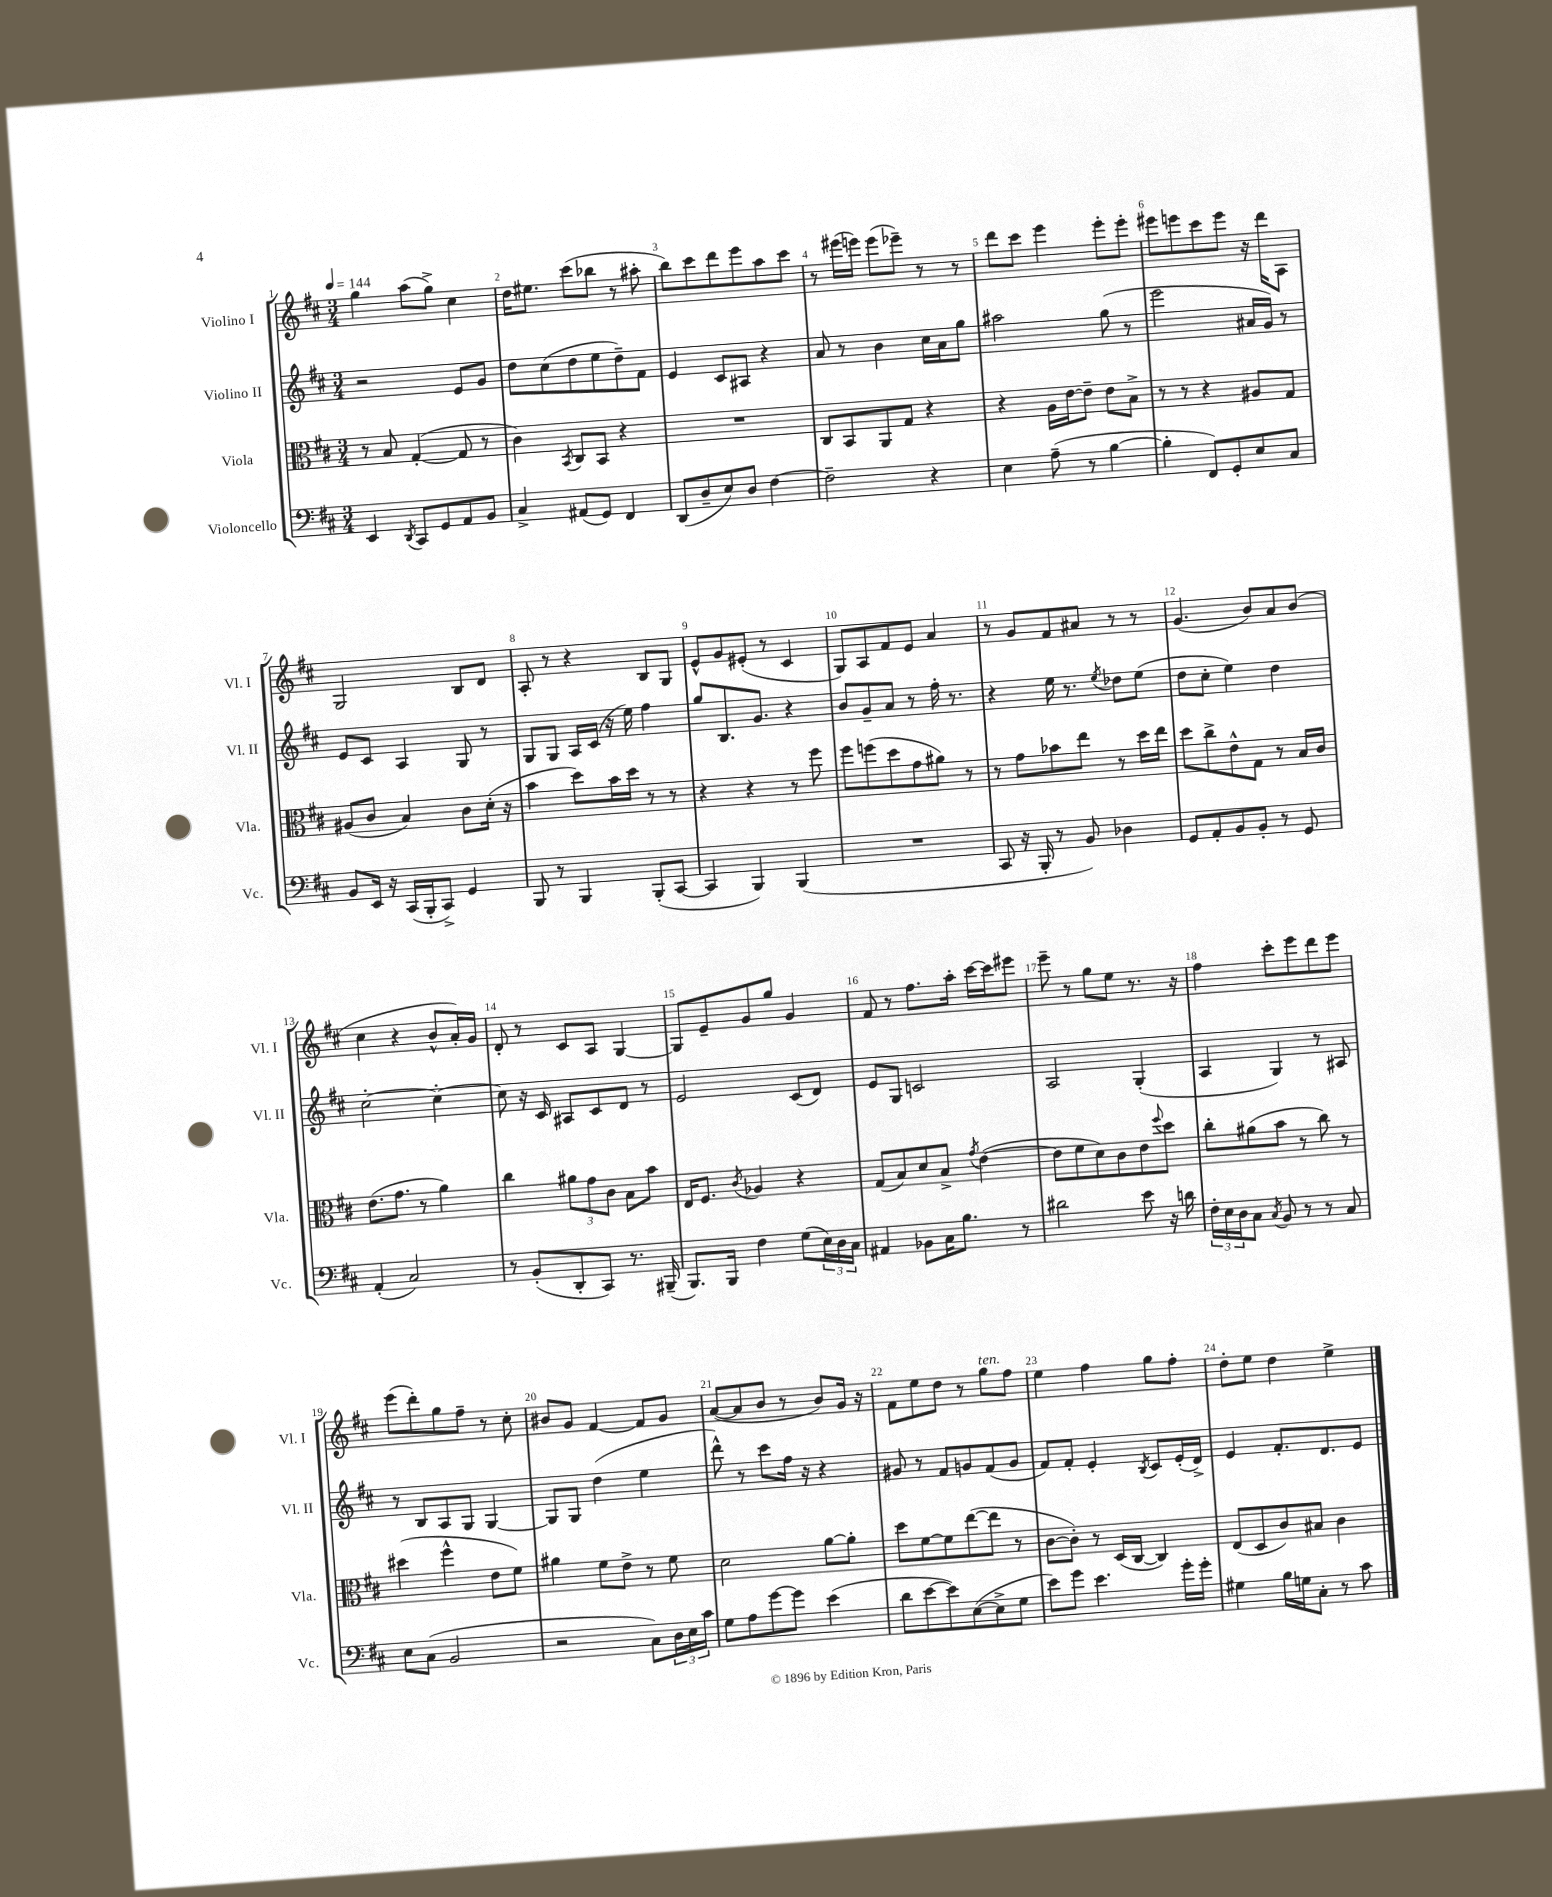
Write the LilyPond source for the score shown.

<<
\new StaffGroup <<
\new Staff = "s0" \with { instrumentName = "Violino I" shortInstrumentName = "Vl. I" } {
    \clef treble \key d \major \numericTimeSignature \time 3/4 \tempo 4 = 144
    g''4 a''8( g''8->) cis''4 |
    d''16 eis''8. cis'''8( bes''8 r8 ais''8-. |
    b''8) cis'''8 d'''8 e'''8 a''8 cis'''8 |
    r8 eis'''16( e'''16) e'''8( ees'''8--) r8 r8 |
    d'''8 cis'''8 e'''4 e'''8-. e'''8-. |
    eis'''8 e'''8 cis'''8 e'''8 r16 d'''16 a8 |
    g2 b8 d'8 |
    a8-. r8 r4 b8 g8 |
    e'8-^ g'8 eis'8-.( r8 cis'4 |
    g8) a8 fis'8 e'8 a'4 |
    r8 g'8 fis'8 ais'8 r8 r8 |
    g'4.( b'8) a'8 b'8( |
    cis''4 r4 b'8-^ a'16-.) g'16 |
    d'8-. r8 cis'8 a8 g4~ |
    g8 e'8-- g'8 g''8 g'4 |
    fis'8 r8 fis''8. a''16-. cis'''16~ cis'''16 eis'''8 |
    e'''8-- r8 g''8 e''8 r8. r16 |
    fis''4 cis'''8-. e'''8 d'''8 e'''8 |
    e'''8( d'''8-.) g''8 fis''8-- r8 cis''8-. |
    bis'8 g'8 fis'4~ fis'8 g'8 |
    a'8~( a'8 b'8 r8 b'8) g'16 r16 |
    fis'8 e''8 d''8 r8 g''8^\markup { \italic "ten." } fis''8 |
    e''4 fis''4 g''8 fis''8-. |
    d''8-. e''8 d''4 e''4-> \bar "|." |
}
\new Staff = "s1" \with { instrumentName = "Violino II" shortInstrumentName = "Vl. II" } {
    \clef treble \key d \major \numericTimeSignature \time 3/4
    r2 e'8 g'8 |
    d''8 cis''8( d''8 e''8 d''8--) fis'8 |
    e'4 cis'8 ais8 r4 |
    a'8 r8 b'4 cis''16 a'16 g''8 |
    ais''2 g''8( r8 |
    e'''2 ais'16 g'16) r8 |
    e'8 cis'8 a4 g8 r8 |
    g8 g8 a16 cis'16( r16 e''16) fis''4 |
    g''8 b8. g'8. r4 |
    b'8 g'8-- a'8 r8 fis''16-. r8. |
    r4 e''16 r8. \acciaccatura { e''8 } des''8 e''8( |
    d''8 cis''8-. e''4) d''4 |
    cis''2~-. cis''4~-. |
    cis''8 r16 cis'16 ais8 cis'8 d'8 r8 |
    e'2 cis'8( d'8) |
    e'8 g8 c'2 |
    a2 g4-.( |
    a4 g4) r8 ais8 |
    r8 b8 a8 g8 g4~ |
    g8 g8 d''4( e''4 |
    d'''8-^) r8 cis'''8 fis''16 r16 r4 |
    gis'8 r8 fis'8 g'8 fis'8( g'8 |
    fis'8) fis'8-. e'4-. \acciaccatura { b8 } cis'8 e'16-.( d'16->) |
    e'4 fis'8.-. d'8. e'8 \bar "|." |
}
\new Staff = "s2" \with { instrumentName = "Viola" shortInstrumentName = "Vla." } {
    \clef alto \key d \major \numericTimeSignature \time 3/4
    r8 b8 g4~-.( g8 r8 |
    cis'4) \acciaccatura { b,8 } cis8 b,8 r4 |
    R2. |
    cis8 b,8 a,8 g8 r4 |
    r4 a16 e'16~ e'8-- e'8 b8-> |
    r8 r8 r4 ais8 g8 |
    ais8( cis'8 b4) cis'8 d'16-.( r16 |
    b'4 d''8) b'16 d''16 r8 r8 |
    r4 r4 r8 fis''8 |
    fis''8 f''8( d''8 g'8 ais'8) r8 |
    r8 g'8 bes'8 e''8 r8 d''16 e''16 |
    d''8 cis''8-> e'8-^ g8 r8 b16 cis'16 |
    e'8.( g'8. r8 a'4) |
    cis''4 \tuplet 3/2 { ais'8 g'8 cis'8 } b8 b'8 |
    e16 fis8. \acciaccatura { cis'8 } aes4 r4 |
    g8( b8) d'8 b8-> \acciaccatura { g'8 } e'4~( |
    e'8 fis'8 d'8) cis'8 e'8 \appoggiatura { fis''8 } d''8 |
    cis''8-. ais'8( b'8 r8 cis''8) r8 |
    dis''4( fis''4-^ e'8 fis'8) |
    ais'4 fis'8 e'8-> r8 fis'8 |
    d'2 a'8~ a'8-. |
    d''8 fis'8~ fis'8 e''8~( e''8 r8 |
    cis'8~ cis'8-.) r8 d16( cis16~ cis4) |
    e8( d8 cis'8) bis8 cis'4 \bar "|." |
}
\new Staff = "s3" \with { instrumentName = "Violoncello" shortInstrumentName = "Vc." } {
    \clef bass \key d \major \numericTimeSignature \time 3/4
    e,4 \acciaccatura { d,8 } cis,8 g,8 a,8 b,8 |
    cis4-> ais,8( g,8) fis,4 |
    d,8( d8-- e8) d8 fis4~ |
    fis2-- r4 |
    e4 a8--( r8 b4~ |
    b4-. fis,8) g,8-. e8 cis8 |
    b,8 e,16 r16 cis,16( b,,16-. cis,8->) g,4 |
    b,,8 r8 b,,4 b,,8-.( cis,8~ |
    cis,4 b,,4) b,,4( |
    R2. |
    cis,8 r16 b,,16-. r8 b,8) des4 |
    g,8 a,8-. b,8 b,8-. r8 g,8 |
    a,4-.( cis2) |
    r8 b,8-.( d,8-. cis,8) r8. bis,,16--( |
    b,,8.) b,,16 fis4 g8( \tuplet 3/2 { e16) d16 cis16 } |
    ais,4 bes,8 cis16 b8. r8 |
    dis'2 e'8 r16 d'16 |
    \tuplet 3/2 { fis16-. e16 d16 } cis8 \acciaccatura { cis8 } b,8 r8 r8 cis8 |
    e8 cis8( b,2 |
    r2 cis8) \tuplet 3/2 { d16 e16 cis'16 } |
    g8 a8 g'8~ g'8 e'4( |
    d'8 e'8~ e'8) e8~( e8-> g8 |
    e'8) g'8 e'4. g'16-. g'16-. |
    gis4 b16 g16 cis8-. r8 cis'8 \bar "|." |
}
>>
>>
\layout { \context { \Score \override BarNumber.break-visibility = ##(#f #t #t) barNumberVisibility = #all-bar-numbers-visible } }
